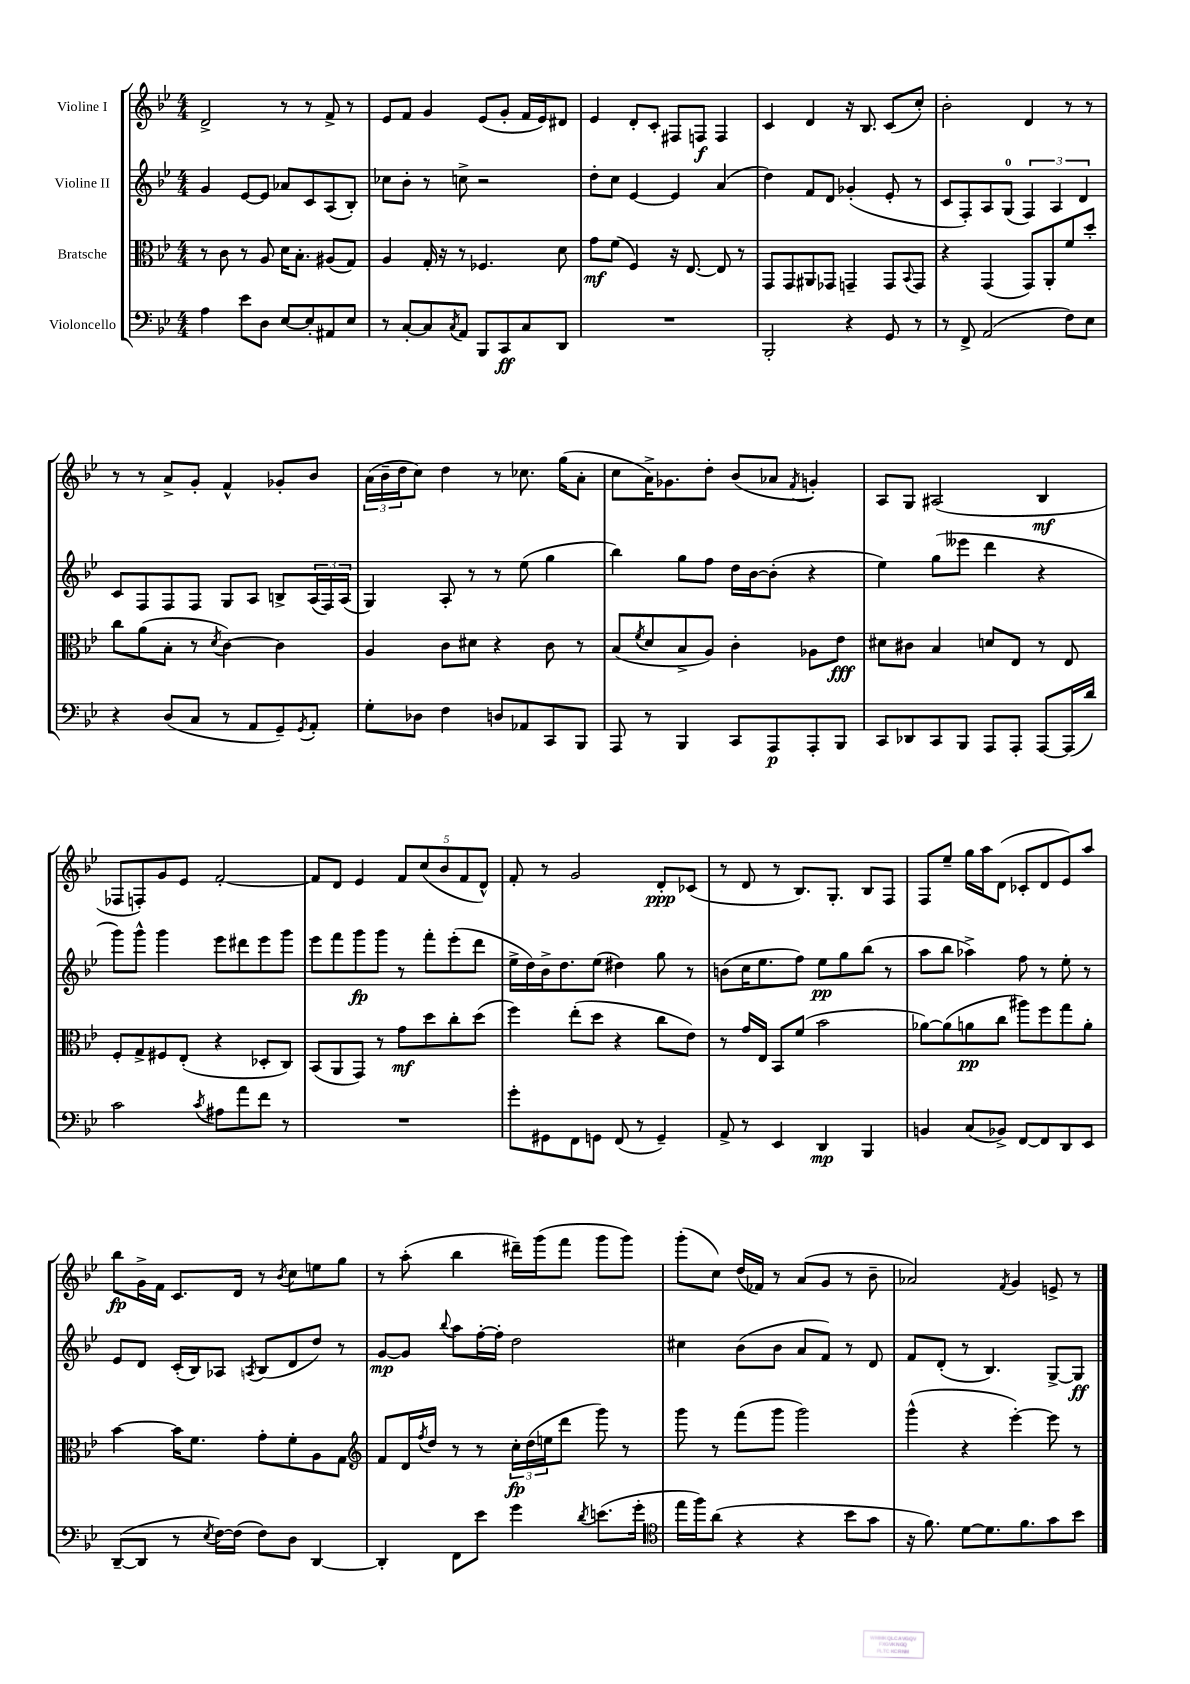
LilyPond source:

<<
\new StaffGroup <<
\new Staff = "s0" \with { instrumentName = "Violine I" } {
    \clef treble \key bes \major \numericTimeSignature \time 4/4
    d'2-> r8 r8 f'8-> r8 |
    ees'8 f'8 g'4 ees'8( g'8-. f'16 ees'16) dis'8 |
    ees'4 d'8-. c'8-. fis8 f8\f f4 |
    c'4 d'4 r16 bes8. c'8( c''8-.) |
    bes'2-. d'4 r8 r8 |
    r8 r8 a'8-> g'8-. f'4-^ ges'8-. bes'8 |
    \tuplet 3/2 { a'16( bes'16-- d''16 } c''8) d''4 r8 ces''8. g''16( a'8-. |
    c''8 a'16->) ges'8. d''8-. bes'8( aes'8 \acciaccatura { f'8 } g'4-.) |
    a8 g8 ais2( bes4\mf |
    fes8 f8-.) g'8 ees'8 f'2~-. |
    f'8 d'8 ees'4 \tuplet 5/4 { f'8 c''8( bes'8 f'8 d'8-^) } |
    f'8-. r8 g'2 d'8-.\ppp ces'8( |
    r8 d'8 r8 bes8.) g8.-. bes8 f8 |
    f8 ees''8-- g''16 a''16 d'8( ces'8-. d'8 ees'8) a''8 |
    bes''8\fp g'16-> f'16 c'8. d'16 r8 \acciaccatura { bes'8 } c''8 e''8 g''8 |
    r8 a''8-.( bes''4 dis'''16--) g'''16( f'''8 g'''8 g'''8) |
    g'''8-.( c''8) d''16( fes'16) r8 a'8( g'8 r8 bes'8-- |
    aes'2) \acciaccatura { f'8 } g'4 e'8-> r8 \bar "|." |
}
\new Staff = "s1" \with { instrumentName = "Violine II" } {
    \clef treble \key bes \major \numericTimeSignature \time 4/4
    g'4 ees'8~ ees'8 aes'8 c'8 a8( bes8-.) |
    ces''8 bes'8-. r8 c''8-> r2 |
    d''8-. c''8 ees'4~ ees'4 a'4( |
    d''4) f'8 d'8 ges'4-.( ees'8-. r8 |
    c'8 f8-.) a8 g8-0( \tuplet 3/2 { f4) a4 d'4 } |
    c'8 f8 f8 f8 g8 a8 b8-> \tuplet 3/2 { a16( f16) a16( } |
    g4) a8-. r8 r8 ees''8( g''4 |
    bes''4) g''8 f''8 d''16 bes'16~ bes'8-.( r4 |
    ees''4) g''8( eeses'''8 d'''4 r4 |
    g'''8) g'''8-^ g'''4 ees'''8 dis'''8 ees'''8 g'''8 |
    ees'''8 f'''8 g'''8\fp g'''8 r8 f'''8-. ees'''8-.( d'''8 |
    ees''16-> d''16) bes'16-> d''8. ees''8( dis''4) g''8 r8 |
    b'8( c''16 ees''8. f''8) ees''8\pp g''8 bes''8( r8 |
    a''8 bes''8 aes''4->) f''8 r8 ees''8-. r8 |
    ees'8 d'8 c'16-.( bes16) aes8 \acciaccatura { a8 } bes8( d'8 d''8) r8 |
    g'8~\mp g'8 \appoggiatura { bes''8 } a''8 f''16~-. f''16-. d''2 |
    cis''4 bes'8( bes'8 a'8 f'8) r8 d'8 |
    f'8 d'8-.( r8 bes4.) g8~-> g8\ff \bar "|." |
}
\new Staff = "s2" \with { instrumentName = "Bratsche" } {
    \clef alto \key bes \major \numericTimeSignature \time 4/4
    r8 c'8 r8 a8 d'16 bes8.-. ais8( g8) |
    a4 g16-. r16 r8 fes4. d'8 |
    g'8\mf f'8( f4) r16 ees8.~ ees8 r8 |
    g,8 g,8 ais,8 ges,8 g,4-- g,8 \appoggiatura { bes,8 } g,8 |
    r4 g,4( g,8) a,8-. f'8 d''8-. |
    c''8 a'8( bes8-. r8 \acciaccatura { d'8 } c'4~) c'4 |
    a4 c'8 dis'8 r4 c'8 r8 |
    bes8( \acciaccatura { f'8 } d'8 bes8-> a8) c'4-. aes8 ees'8\fff |
    dis'8 cis'8 bes4 d'8 ees8 r8 ees8 |
    f8-. g8-> fis8 ees8-.( r4 des8-. c8) |
    bes,8( a,8 g,8) r8 g'8\mf d''8 c''8-. d''8( |
    f''4) ees''8-.( d''8 r4 c''8 ees'8) |
    r8 g'16 ees16 bes,8 f'8( bes'2 |
    aes'8~) aes'8( a'8\pp c''8 ais''8) f''8 g''8 a'8-. |
    bes'4~ bes'16 f'8. g'8-. f'8-. a8 g8 |
    \clef treble f'8 d'16 \acciaccatura { f''8 } d''16 r8 r8 \tuplet 3/2 { c''16-.\fp d''16( e''16 } d'''8 g'''8) r8 |
    g'''8 r8 f'''8( g'''8 g'''2) |
    g'''4-^( r4 ees'''4~-.) ees'''8 r8 \bar "|." |
}
\new Staff = "s3" \with { instrumentName = "Violoncello" } {
    \clef bass \key bes \major \numericTimeSignature \time 4/4
    a4 ees'8 d8 ees8~ ees8-. ais,8 ees8 |
    r8 c8~-. c8 \acciaccatura { c8 } a,8 bes,,8 c,8\ff c8 d,8 |
    R1 |
    bes,,2-. r4 g,8 r8 |
    r8 f,8-> a,2( f8) ees8 |
    r4 d8( c8 r8 a,8 g,8--) \acciaccatura { g,8 } a,8-. |
    g8-. des8 f4 d8 aes,8 c,8 bes,,8 |
    a,,8 r8 bes,,4 c,8 a,,8\p a,,8-. bes,,8 |
    c,8 des,8 c,8 bes,,8 a,,8 a,,8-. a,,8~ a,,16( d'16) |
    c'2 \acciaccatura { c'8 } ais8 a'8 f'8 r8 |
    R1 |
    g'8-. gis,8 f,8 g,8 f,8( r8 g,4--) |
    a,8-> r8 ees,4 d,4\mp bes,,4 |
    b,4 c8( bes,8->) f,8~ f,8 d,8 ees,8 |
    d,8~--( d,8 r8 \acciaccatura { ees8 } f16~) f16( f8) d8 d,4~ |
    d,4-. f,8 ees'8 g'4 \acciaccatura { d'8 } e'8.( g'16-. |
    \clef tenor ees''16 f''16) a'8( r4 r4 bes'8 g'8 |
    r16 f'8.) d'8~ d'8. f'8. g'8 bes'8 \bar "|." |
}
>>
>>
\layout { \context { \Score \remove "Bar_number_engraver" } }
